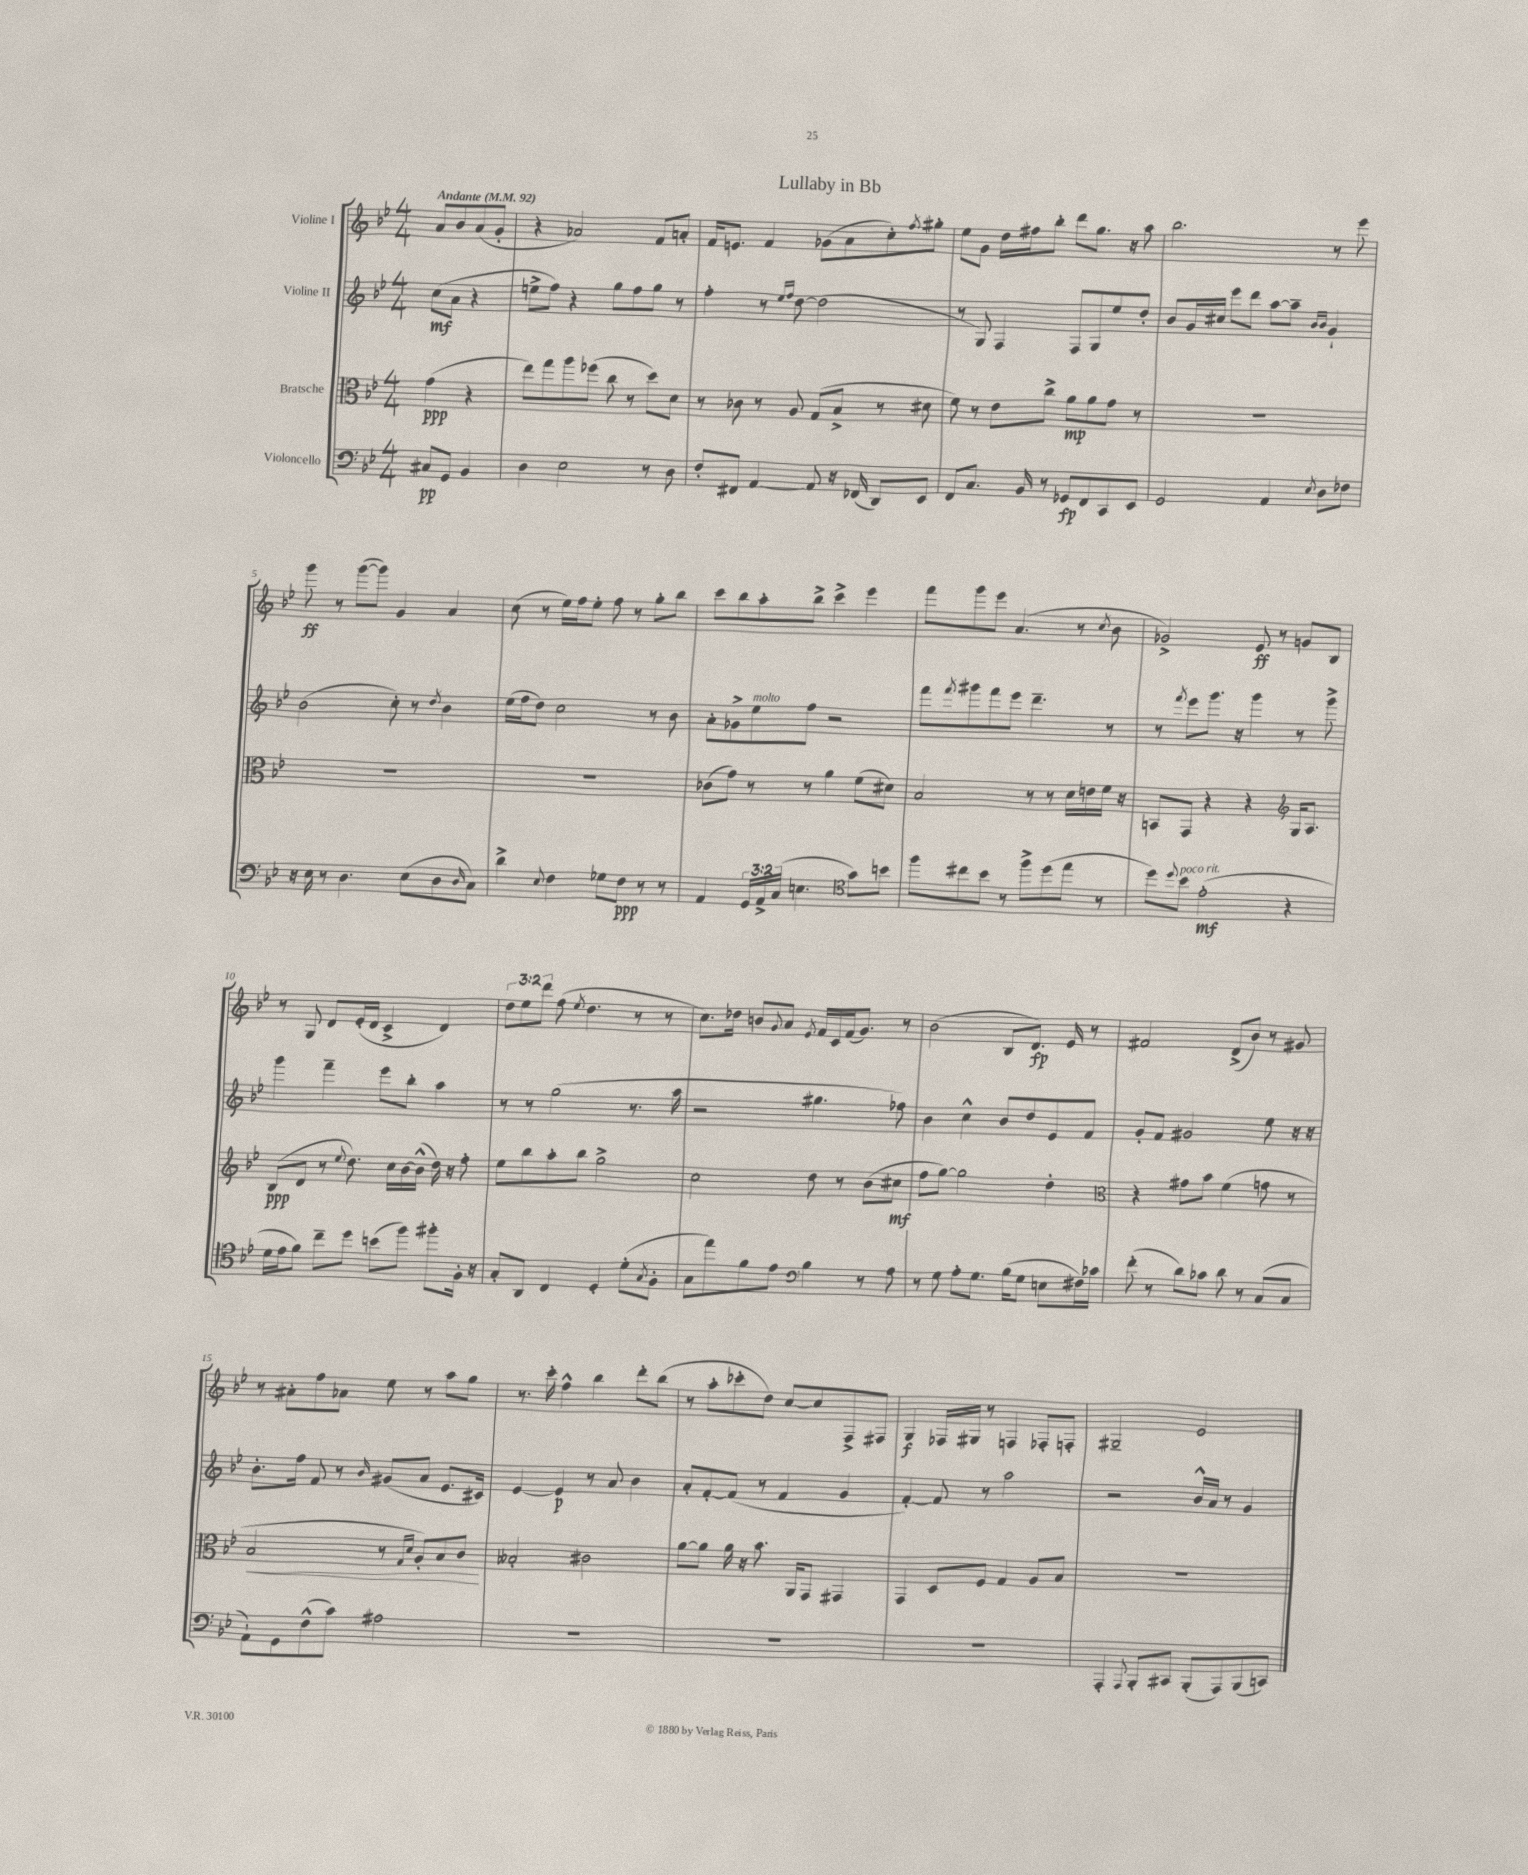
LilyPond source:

\header { title = "Lullaby in Bb" }
<<
\new StaffGroup <<
\new Staff = "s0" \with { instrumentName = "Violine I" } {
    \clef treble \key bes \major \numericTimeSignature \time 4/4 \override Staff.TupletNumber.text = #tuplet-number::calc-fraction-text \partial 2 \tempo "Andante" 4 = 92
    a'8 bes'8 a'8( g'8-. |
    r4 aes'2) f'8 a'8-. |
    f'16 e'8. f'4 ges'8( a'8 c''8-.) \acciaccatura { f''8 } gis''8-. |
    ees''8 g'8 d''16 fis''16 bes''8-. d'''8 g''8. r16 a''8 |
    bes''2. r8 ees'''8 |
    g'''8\ff r8 g'''8~( g'''8) g'4 a'4 |
    c''8( r8 ees''16) f''16 ees''8-. f''8 r8 g''8-. bes''8 |
    c'''8 bes''8 a''8-. bes''8-> c'''4-> ees'''4 |
    f'''8 g'''8 ees'''8 a'4.( r8 \acciaccatura { c''8 } bes'8 |
    ges'2->) ees'8\ff r8 g'8 bes8 |
    r8 g8 d'8 ees'16-.( d'16 c'4-> d'4) |
    \tuplet 3/2 { d''8 ees''8 d'''8 } f''8( \acciaccatura { ees''8 } d''4. r8 r8 |
    c''8.) des''16 b'8 \appoggiatura { g'8 } a'8 \acciaccatura { ees'8 } f'16 c'16 f'16( g'8.) r8 |
    bes'2( bes8 d'8.\fp) ees'16 r8 |
    fis'2 d'8->( bes'8) r8 gis'8 |
    r8 ais'8-. f''8 aes'8 ees''8 r8 a''8 g''8 |
    r8. c'''16-. f''4-^ bes''4 d'''8-. bes''8( |
    r8 a''8-. ces'''8-. d''8) c''8~ c''8 f8-> fis8 |
    g4\f fes16 gis16 r8 f4 fes8-. f8-. |
    gis2-- ees'2 \bar "|." |
}
\new Staff = "s1" \with { instrumentName = "Violine II" } {
    \clef treble \key bes \major \numericTimeSignature \time 4/4 \partial 2
    c''8\mf( a'8 r4 |
    e''8-> f''8) r4 g''8 f''8 g''8 r8 |
    f''4-. r8 \grace { ees''16 f''16 } d''8~ d''2( |
    r8 g8) f4 f8 g8 ees''8 d''8-. |
    bes'8 g'16 cis''16 ees'''8 d'''8 a''8~ a''8-- \grace { bes'16 bes'16 } g'4-! |
    bes'2( c''8-.) r8 \acciaccatura { d''8 } bes'4 |
    ees''16( f''16 d''8) c''2 r8 bes'8 |
    a'8-. ges'8-> ees''8^\markup { \italic "molto" } f''8 r2 |
    f'''8 \acciaccatura { f'''8 } gis'''8 f'''8 ees'''8 d'''4.-- r8 |
    r8 \acciaccatura { f'''8 } ees'''8 g'''8. r16 g'''4 r8 g'''8-> |
    g'''4 f'''4-- ees'''8 bes''8-. a''4 |
    r8 r8 g''2( r8. a''16 |
    r2 gis''4. fes''8) |
    bes'4 c''4-^ bes'8 d''8 ees'8 f'8 |
    g'8-. f'8 gis'2 ees''8 r16 r16 |
    bes'8.-. f''16 f'8 r8 \grace { bes'16 } gis'8( a'8 ees'8. cis'16) |
    ees'4~ ees'4\p r8 a'8 bes'4 |
    a'8-. f'8~-. f'8( r8 f'4 g'4 |
    f'4~-.) f'8 r8 a''2 |
    r2 bes'16-^ a'16 r8 g'4 \bar "|." |
}
\new Staff = "s2" \with { instrumentName = "Bratsche" } {
    \clef alto \key bes \major \numericTimeSignature \time 4/4 \partial 2
    g'4\ppp( r4 |
    ees''8) g''8 a''8 fes''8( c''8 r8 d''8) d'8 |
    r8 ces'8 r8 a8 g8( bes8-> r8 dis'8 |
    f'8) r8 ees'8 c''8-> a'8\mp a'8 g'8 r8 |
    R1 |
    R1 |
    R1 |
    ces'8( g'8) r8 r8 a'4 f'8( dis'8) |
    bes2 r8 r8 d'16 e'16 f'16 r16 |
    b,8 g,8 r4 r4 \clef treble g16 a8. |
    bes8\ppp( d'8 r8 \appoggiatura { ees''8 } d''8.) c''16 bes'16~ bes'16-^( d''16) r16 f''8-. |
    ees''8 bes''8 a''8-. bes''8 g''2-> |
    c''2 d''8 r8 bes'8( cis''8\mf |
    f''8 g''8~) g''2 d''4-. |
    \clef alto r4 gis'8 bes'8 f'4( g'8 r8 |
    bes2\< r8 \grace { g16 d'16 } a8-.) bes8 c'8\! |
    beses2-. cis'2 |
    a'8~ a'8 a'16 r16 bes'8. a,16 g,8 gis,4 |
    g,4 d8 f8 g4 a8 bes8 |
    R1 \bar "|." |
}
\new Staff = "s3" \with { instrumentName = "Violoncello" } {
    \clef bass \key bes \major \numericTimeSignature \time 4/4 \override Staff.TupletNumber.text = #tuplet-number::calc-fraction-text \partial 2
    cis8\pp g,8 bes,4 |
    d4 ees2 r8 d8 |
    f8-. fis,8 a,4~ a,8 r16 fes,16( d,8) ees,8 |
    f,8 c8. bes,16 r8 ges,8\fp f,8 c,8 ees,8 |
    g,2 a,4 \acciaccatura { ees8 } d8 fes8 |
    r16 ees16 r8 d4. ees8( d8 \grace { d16 } c8) |
    d'4-> \appoggiatura { ees8 } f4 ges8 f8\ppp r8 r8 |
    a,4 \tuplet 3/2 { g,16 a,16-> c16( } e4. \clef tenor g'8) b'8 |
    f''8 cis''8 bes'8 r8 f''8-> d''8( ees''8 r8 |
    d''8) \appoggiatura { d''8 } bes'8^\markup { \italic "poco rit." } ees'2-.\mf( r4 |
    d'16 ees'16 f'8) c''8-- d''8 b'8( f''8) fis''8-. f16-. r16 |
    g8-. a,8 c4 d4-. d'8-.( \acciaccatura { g8 } f8-. |
    g8 ees''8) f'8 ees'8 \clef bass bes4 r8 a8 |
    r8 g8 a8-. g8. bes16( g8 e8 fis16) ces'16 |
    f'8-.( r8 d'8) ces'8 d'8 r8 c8( c8 |
    a,8-!) g,8 f8-^( c'8) ais2 |
    R1 |
    R1 |
    R1 |
    a,,4-. \appoggiatura { a,,8 } bes,,8-. cis,8 bes,,8-.( a,,8) bes,,8( c,8) \bar "|." |
}
>>
>>
